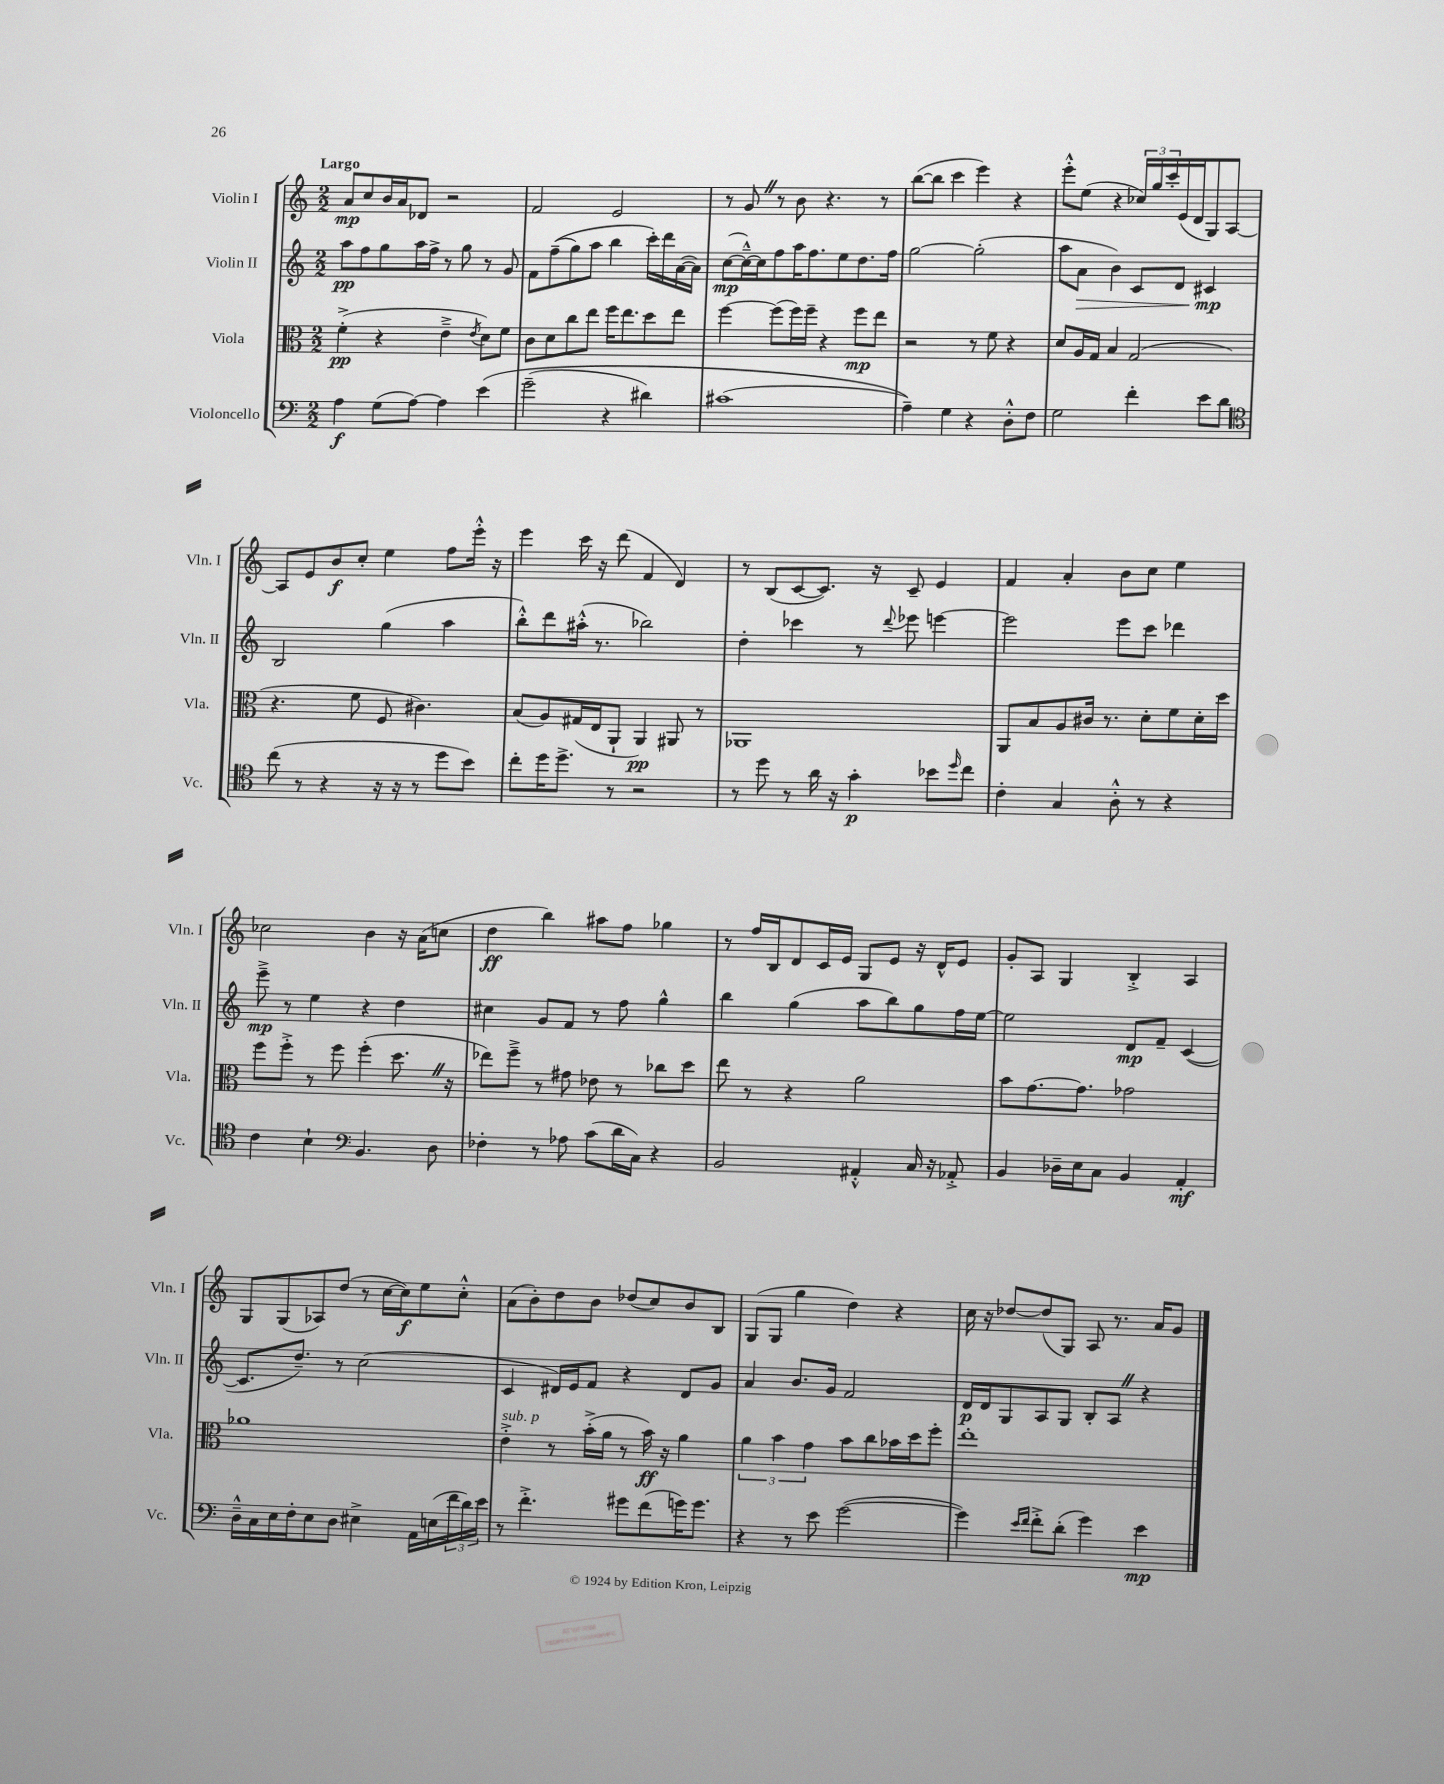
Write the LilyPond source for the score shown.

<<
\new StaffGroup <<
\new Staff = "s0" \with { instrumentName = "Violin I" shortInstrumentName = "Vln. I" } {
    \clef treble \key c \major \numericTimeSignature \time 2/2 \tempo "Largo"
    a'8\mp c''8 b'16 a'16 des'8 r2 |
    f'2 e'2 |
    r8 g'8 \once \override BreathingSign.text = \markup { \musicglyph "scripts.caesura.straight" } \breathe r8 b'8 r4. r8 |
    b''8~( b''8 c'''4 e'''4) r4 |
    e'''8-.-^ e''8( r4 \tuplet 3/2 { ces''16) g''16 c'''16-. } e'16( d'16 g8) a8~ |
    a8 e'8 b'8\f c''8-. e''4 f''8 e'''16-.-^ r16 |
    e'''4 c'''16 r16 d'''8( f'4 d'4) |
    r8 b8( c'8~ c'8.) r16 c'8-- e'4 |
    f'4 a'4-. b'8 c''8 e''4 |
    ces''2 b'4 r16 a'16( c''8 |
    d''4\ff b''4) ais''8 f''8 ges''4 |
    r8 f''16 b16 d'8 c'16 e'16 g8 e'8 r16 d'16-^ e'8 |
    g'8-. a8 g4 b4-.-> a4 |
    g8 g8( aes8) d''8( r8 c''16~ c''16\f) e''8 c''8-.-^ |
    a'8( b'8-.) d''8 b'8 des''8( c''8) b'8 b8 |
    g8( g8 g''4 d''4) r4 |
    c''16 r16 des''8~ des''8( g8) a8 r8. a'16 g'8 \bar "|." |
}
\new Staff = "s1" \with { instrumentName = "Violin II" shortInstrumentName = "Vln. II" } {
    \clef treble \key c \major \numericTimeSignature \time 2/2
    a''8\pp f''8 g''8 a''16 f''16-> r8 g''8 r8 g'8 |
    f'8 f''8--(\( g''8) a''8 b''4 c'''16-.\) d'''16 a'16~( a'16) |
    c''8~\mp( c''16~---^) c''16 f''8 a''16 f''8. e''8 d''8. f''16 |
    g''2~ g''2-.( |
    a''8 a'8\> b'4) c'8 d'8 cis'4\mp\! |
    b2 g''4( a''4 |
    b''8-.-^) d'''8 ais''16-.-^( r8. bes''2) |
    d''4-. ces'''4 r8 \appoggiatura { d'''8 } ees'''8 e'''4~ |
    e'''2 e'''8 c'''8 des'''4 |
    e'''8--->\mp r8 e''4 r4 d''4 |
    cis''4 g'8 f'8 r8 f''8 g''4-^ |
    b''4 g''4( a''8 b''8) g''8 f''16 e''16~ |
    e''2 d'8\mp f'8-- c'4~( |
    c'8. d''8.--) r8 c''2( |
    c'4 dis'16) e'16 f'8 r4 dis'8 g'8 |
    a'4 b'8. g'16 f'2 |
    d'16\p d'16 g8 a8 g8 b8-. a8 \once \override BreathingSign.text = \markup { \musicglyph "scripts.caesura.straight" } \breathe r4 \bar "|." |
}
\new Staff = "s2" \with { instrumentName = "Viola" shortInstrumentName = "Vla." } {
    \clef alto \key c \major \numericTimeSignature \time 2/2
    f'4-.->\pp( r4 e'4---> \acciaccatura { e'8 } d'8) f'8 |
    c'8 d'8 c''8 e''8 f''16 e''8. d''8 e''8 |
    f''4~ f''8( f''16) f''16-- r4 f''8\mp e''8 |
    r2 r8 f'8 r4 |
    d'8 a16 g16 b4 g2( |
    r4. f'8 f8 cis'4.) |
    b8( a8) gis16( e16 a,8-! a,4\pp) ais,8 r8 |
    aes,1 |
    a,8 b8 a8 cis'16 r8. d'8-. f'8 d'16-. d''16 |
    f''8 f''8-.-> r8 f''8 f''4-.( d''8. \once \override BreathingSign.text = \markup { \musicglyph "scripts.caesura.straight" } \breathe r16 |
    ees''8) f''8---> r8 gis'8 ees'8 r8 ces''8 d''8 |
    e''8 r8 r4 a'2 |
    b'8 g'8.~ g'8. ges'2 |
    aes'1 |
    e'4-.->^\markup { \italic "sub. p" } r8 b'16-.->( a'16 r8 b'16\ff) r16 a'4 |
    \tuplet 3/2 { a'4 b'4 g'4 } b'8 c''8 bes'16 d''16 f''8-. |
    e''1-. \bar "|." |
}
\new Staff = "s3" \with { instrumentName = "Violoncello" shortInstrumentName = "Vc." } {
    \clef bass \key c \major \numericTimeSignature \time 2/2
    a4\f g8( a8~) a4 e'4\( |
    g'2--( r4 dis'4) |
    cis'1( |
    a4--)\) g4 r4 d8-.-^ f8 |
    g2 f'4-. e'8 d'8 |
    \clef tenor c''8( r8 r4 r16 r16 r8 d''8 b'8) |
    c''8-. d''16 d''8.-> r8 r2 |
    r8 d''8 r8 a'16 r16 g'4-.\p bes'8 \grace { d''16 } c''8 |
    c'4-. g4 a8-.-^ r8 r4 |
    c'4 b4-! \clef bass b,4. d8 |
    fes4-. r8 aes8 c'8( d'16 c16) r4 |
    b,2 ais,4-.-^ c16 r16 aes,8-.-> |
    b,4 des16-- e16 c8 b,4 a,4-.\mf |
    d16---^ c16 e16 f16-. e8 d8 eis4-> a,16 e16( \tuplet 3/2 { f'16 d'16) e'16 } |
    r8 f'4.-.-> gis'8 f'8( g'16) g'8. |
    r4 r8 e'8 g'2~( |
    g'4) \grace { e'16 f'16 } f'8-.-> d'8-.( g'4) e'4\mp \bar "|." |
}
>>
>>
\layout { \context { \Score \remove "Bar_number_engraver" } }
